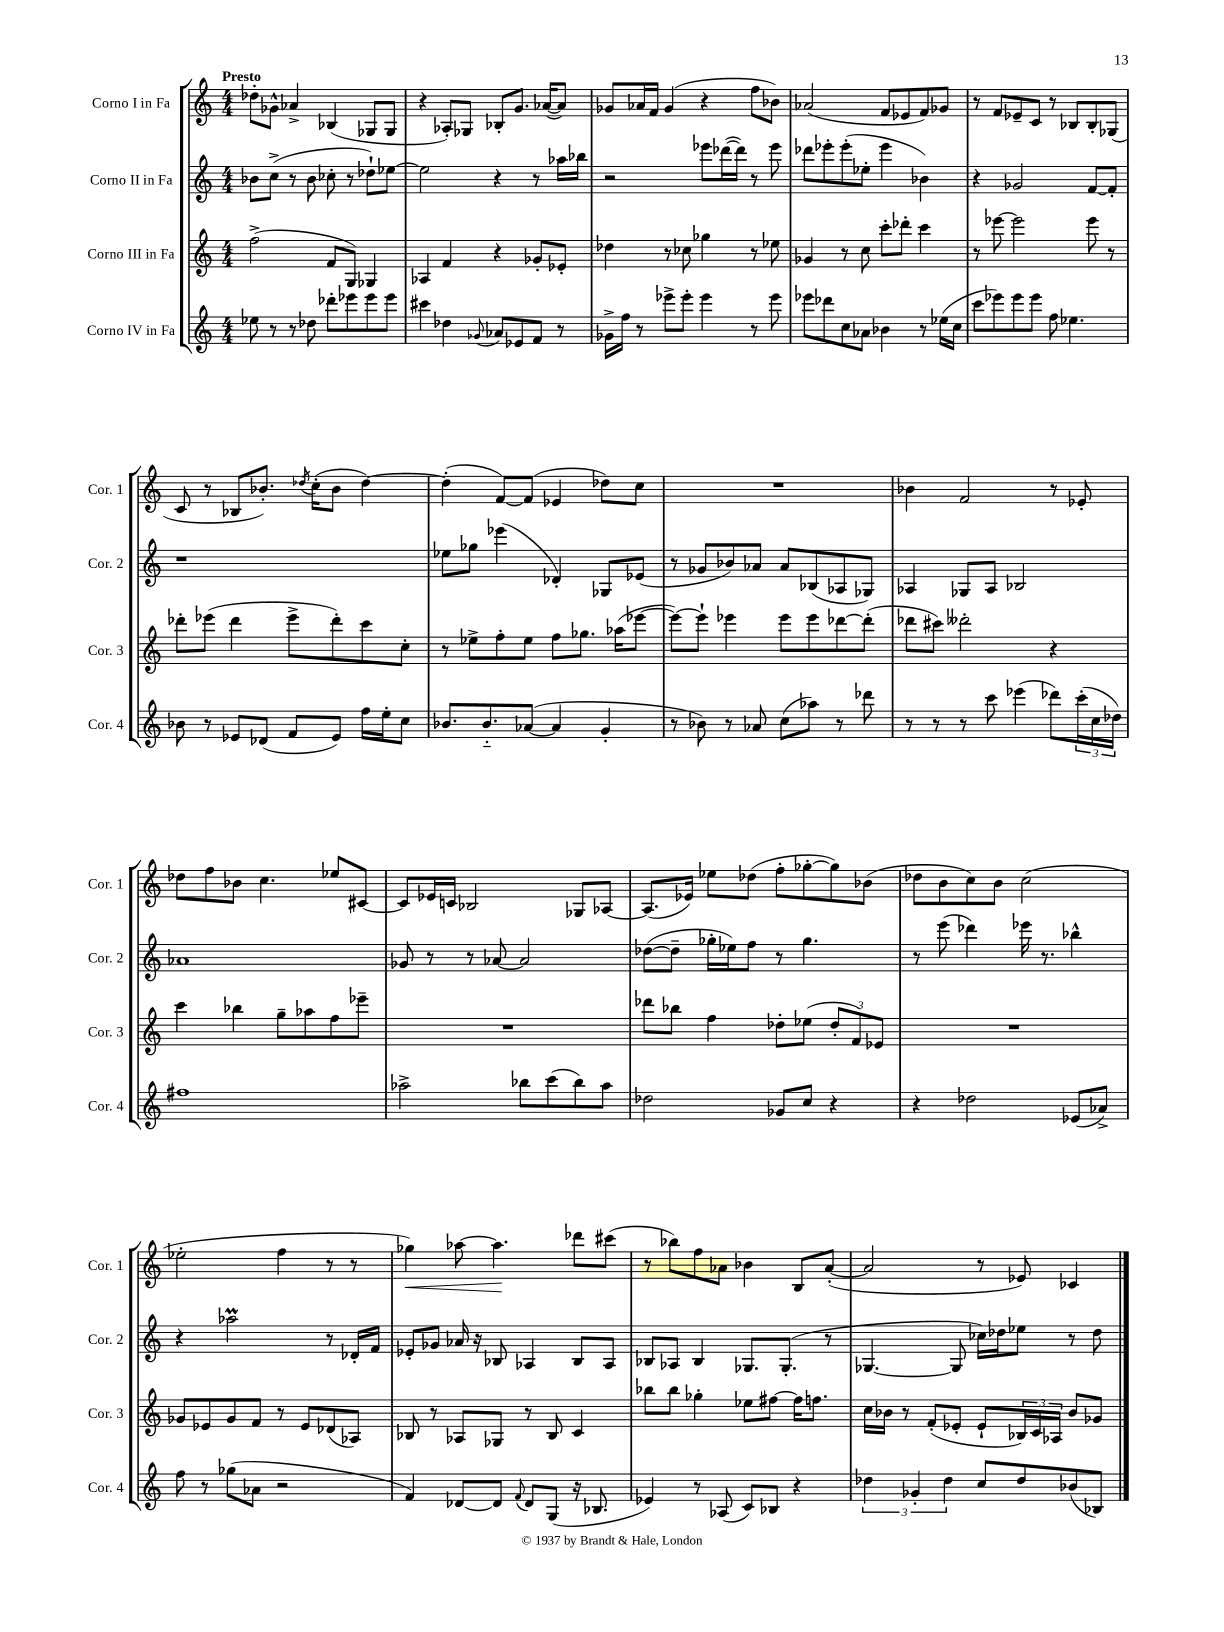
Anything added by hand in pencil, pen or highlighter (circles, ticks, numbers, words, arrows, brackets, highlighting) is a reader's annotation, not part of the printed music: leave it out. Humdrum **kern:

**kern	**kern	**kern	**kern	**dynam
*part4	*part3	*part2	*part1	*part1
*staff4	*staff3	*staff2	*staff1	*staff1
*I"Corno IV in Fa	*I"Corno III in Fa	*I"Corno II in Fa	*I"Corno I in Fa	*
*I'Cor. 4	*I'Cor. 3	*I'Cor. 2	*I'Cor. 1	*
*clefG2	*clefG2	*clefG2	*clefG2	*
*k[]	*k[]	*k[]	*k[]	*
*M4/4	*M4/4	*M4/4	*M4/4	*
=1	=1	=1	=1	=1
!	!	!	!LO:TX:a:B:t=Presto	!
8ee-X\	(2ff^\	8b-X\L	8dd-X'\L	.
8r	.	(8cc^\J	8g-X^^\J	.
8r	.	8r	4a-X^/	.
8dd-X\	.	8b-\	.	.
8ddd-X'\L	8f/L	8cc-X'\	(4B-X/	.
8eee-X\	8G/J)	8r	.	.
8eee-\	4G-X/	8dd-X`\L)	8G-X/L	.
8eee-\J	.	[8ee-X\J	8G-/J	.
=2	=2	=2	=2	=2
4ccc#X\	4A-X/	2ee-\]	4r	.
4dd-X\	4f/	.	8A-X'/L)	.
.	.	.	8G-X/J	.
8qqg-X/	.	.	.	.
8a-X/L	4r	4r	8B-X'/L	.
8e-X/	.	.	8.g/J	.
8f/J	8g-X'/L	8r	.	.
.	.	.	([16a-X/KL	.
8r	8e-X'/J	16aa-X\LL	8a-/J])	.
.	.	16bb-X\JJ	.	.
=3	=3	=3	=3	=3
16g-X^\LL	4dd-X\	2r	8g-X/L	.
16ff\JJ	.	.	.	.
8r	.	.	16a-X/L	.
.	.	.	16f/JJ	.
8eee-X^\L	8r	.	(4g-/	.
8eee-'\J	8cc-X\	.	.	.
4eee-\	4gg-X\	8eee-X\L	4r	.
.	.	([16ddd-X\L	.	.
.	.	16ddd-\JJ])	.	.
8r	8r	8r	8ff\L	.
8eee-\	8ee-X\	8eee-\	8b-X\J)	.
=4	=4	=4	=4	=4
8eee-X\L	4g-X/	8ddd-X\L	(2a-X/	.
8ddd-X\	.	8eee-X'\	.	.
8cc\	8r	(8eee-'\	.	.
8a-X\J	8cc\	8ee-X'\J	.	.
4b-X\	8ccc'\L	4eee-\	8f/L	.
.	8ddd-X'\J	.	8e-X/	.
8r	4ccc\	4b-X\)	8f/)	.
(16ee-X\LL	.	.	8g-X/J	.
16cc\JJ	.	.	.	.
=5	=5	=5	=5	=5
8ccc\L	8r	4r	8r	.
8eee-X\)	[8eee-X\	.	8f/L	.
8eee-\	2eee-\]	2g-X/	8e-X~/	.
8eee-\J	.	.	8c/J	.
8ff\	.	.	8r	.
4.ee-X\	.	.	8B-X/L	.
.	8eee-\	[8f/L	8B-'/	.
.	8r	8f'/J]	(8G-X/J	.
!!LO:LB:g=z
=6	=6	=6	=6	=6
8b-X\	8ddd-X'\L	1r	8c/	.
8r	(8eee-X\J	.	8r	.
8e-X/L	4ddd-\	.	8B-X/L	.
(8d-X/J	.	.	8.b-X'/J)	.
8f/L	8eee-^\L	.	.	.
.	.	.	8qdd-X/	.
.	.	.	(16cc'\KL	.
8e-/J)	8ddd-'\)	.	8b-\J	.
16ff\LL	8ccc\	.	[4dd-\)	.
16ee'\J	.	.	.	.
8cc\J	8cc'\J	.	.	.
=7	=7	=7	=7	=7
8.b-X/L	8r	8ee-X\L	(4dd-'\]	.
.	8ee-X^\L	8gg-X\J	.	.
8.b-/	.	.	.	.
.	8ff'\	(4eee-X\	[8f/L)	.
([8a-X/J	8ee-\J	.	(8f/J]	.
4a-/]	8ff\L	4d-X'/)	4e-X/	.
.	8.gg-X\J	.	.	.
4g'/	.	8G-X/L	8dd-X\L)	.
.	(16aa-X\KL	.	.	.
.	[8eee-X\J	(8e-X/J	8cc\J	.
=8	=8	=8	=8	=8
8r	8eee-\L_)	8r	1r	.
8b-X\)	8eee-`\J]	8g-X/L	.	.
8r	4eee-X\	8b-X/)	.	.
8a-X/	.	8a-X/J	.	.
(8cc\L	8eee-\L	8a-/L	.	.
8aa-X\J)	8eee-\	(8B-X/	.	.
8r	[8ddd-X\	8A-X/	.	.
8ddd-X\	(8ddd-'\J]	8G-X/J)	.	.
=9	=9	=9	=9	=9
8r	8ddd-X\L	4A-X/	4b-X\	.
8r	8ccc#X\J)	.	.	.
8r	2ddd--X'\	8G-X/L	2f/	.
8ccc\	.	8A-/J	.	.
(4eee-X\	.	2B-X/	.	.
8ddd-X\L)	4r	.	8r	.
(24ccc'\L	.	.	8e-X'/	.
24cc\	.	.	.	.
24dd-X\JJ)	.	.	.	.
!!LO:LB:g=z
=10	=10	=10	=10	=10
1ff#X	4ccc\	1a-X	8dd-X\L	.
.	.	.	8ff\	.
.	4bb-X\	.	8b-X\J	.
.	.	.	4.cc\	.
.	8gg~\L	.	.	.
.	8aa-X\	.	.	.
.	8ff\	.	8ee-X/L	.
.	8eee-X~\J	.	[8c#X/J	.
=11	=11	=11	=11	=11
2aa-X^\	1r	8g-X/	8c#/L]	.
.	.	8r	16e-X/L	.
.	.	.	16cn/JJ	.
.	.	8r	2B-X/	.
.	.	[8a-X/	.	.
8bb-X\L	.	2a-/]	.	.
(8ccc\	.	.	.	.
8bb-\)	.	.	8G-X/L	.
8aa-\J	.	.	[8A-X/J	.
=12	=12	=12	=12	=12
2dd-X\	8ddd-X\L	([8dd-X\L	(8.A-/L]	.
.	8bb-X\J	8dd-~\J]	.	.
.	.	.	16e-X/Jk)	.
.	4ff\	16gg-X'\LL	8ee-X\L	.
.	.	16ee-X\J)	.	.
.	.	8ff\J	(8dd-X\J	.
8g-X/L	8dd-X'\L	8r	8ff'\L	.
8cc/J	(8ee-X\J	4.gg-\	[8gg-X'\	.
4r	12dd-'/L	.	8gg-\])	.
.	12f/)	.	.	.
.	.	.	(8b-X\J	.
.	12e-X/J	.	.	.
=13	=13	=13	=13	=13
4r	1r	8r	8dd-X\L	.
.	.	(8eee\	8b\	.
2dd-X\	.	4ddd-X\)	8cc\)	.
.	.	.	8b\J	.
.	.	16eee-X\	(2cc\	.
.	.	8.r	.	.
(8e-X/L	.	4bb-X^^\	.	.
8a-X^/J)	.	.	.	.
!!LO:LB:g=z
=14	=14	=14	=14	=14
8ff\	8g-X/L	4r	2ee-X'\	.
8r	8e-X/	.	.	.
(8gg-X\L	8g-/	2aa-XM\	.	.
8a-X\J	8f/J	.	.	.
2r	8r	.	4ff\	.
.	8e-/L	.	.	.
.	(8d-X/	8r	8r	.
.	8A-X/J)	16d-X'/LL	8r	.
.	.	16f/JJ	.	.
=15	=15	=15	=15	=15
!	!	!	!	!LO:HP:b
4f/)	8B-X/	8e-X'/L	4gg-X\)	<
.	8r	8g-X/J	.	.
[8d-X/L	8A-X/L	16a-X/	[8aa-X\	.
.	.	16r	.	.
8d-/J]	8G-X/J	8B-X/	4.aa-\]	.
8qqf/	.	.	.	.
8d-/L	8r	4A-X/	.	.
(8G/J	8B-/	.	.	.
16r	4c/	8B-/L	8ddd-X\L	[
8.B-X/	.	.	.	.
.	.	8A-/J	(8ccc#X\J	.
=16	=16	=16	=16	=16
4e-X/)	8bb-X\L	8B-X/L	8r	.
.	8bb-\J	8A-X/J	8bb-X\L)	.
8r	4gg-X'\	4B-/	8ff\	.
(8A-X/	.	.	8a-X\J	.
8c/L)	8ee-X\L	8.G-X/L	4b-X\	.
8B-X/J	[8ff#X\J	.	.	.
.	.	(8.G-'/J	.	.
4r	16ff#\KL]	.	8B/L	.
.	8.ffn\J	.	.	.
.	.	8r	([8a-'/J	.
=17	=17	=17	=17	=17
6dd-X\	16cc\LL	[4.G-X/	2a-/]	.
.	16b-X\JJ	.	.	.
.	8r	.	.	.
6g-X'/	.	.	.	.
.	(8f'/L	.	.	.
6dd-\	.	.	.	.
.	8e-X'/J	8G-/]	.	.
8cc/L	8e-`/L	16cc-X\LL)	8r	.
.	.	16dd-X\J	.	.
8dd-/	24B-X/L)	8ee-X\J	8e-X/)	.
.	24c/	.	.	.
.	24A-X/JJ	.	.	.
(8b-X/	8b-/L	8r	4c-X/	.
8B-X/J)	8g-X/J	8dd-\	.	.
==	==	==	==	==
*-	*-	*-	*-	*-
